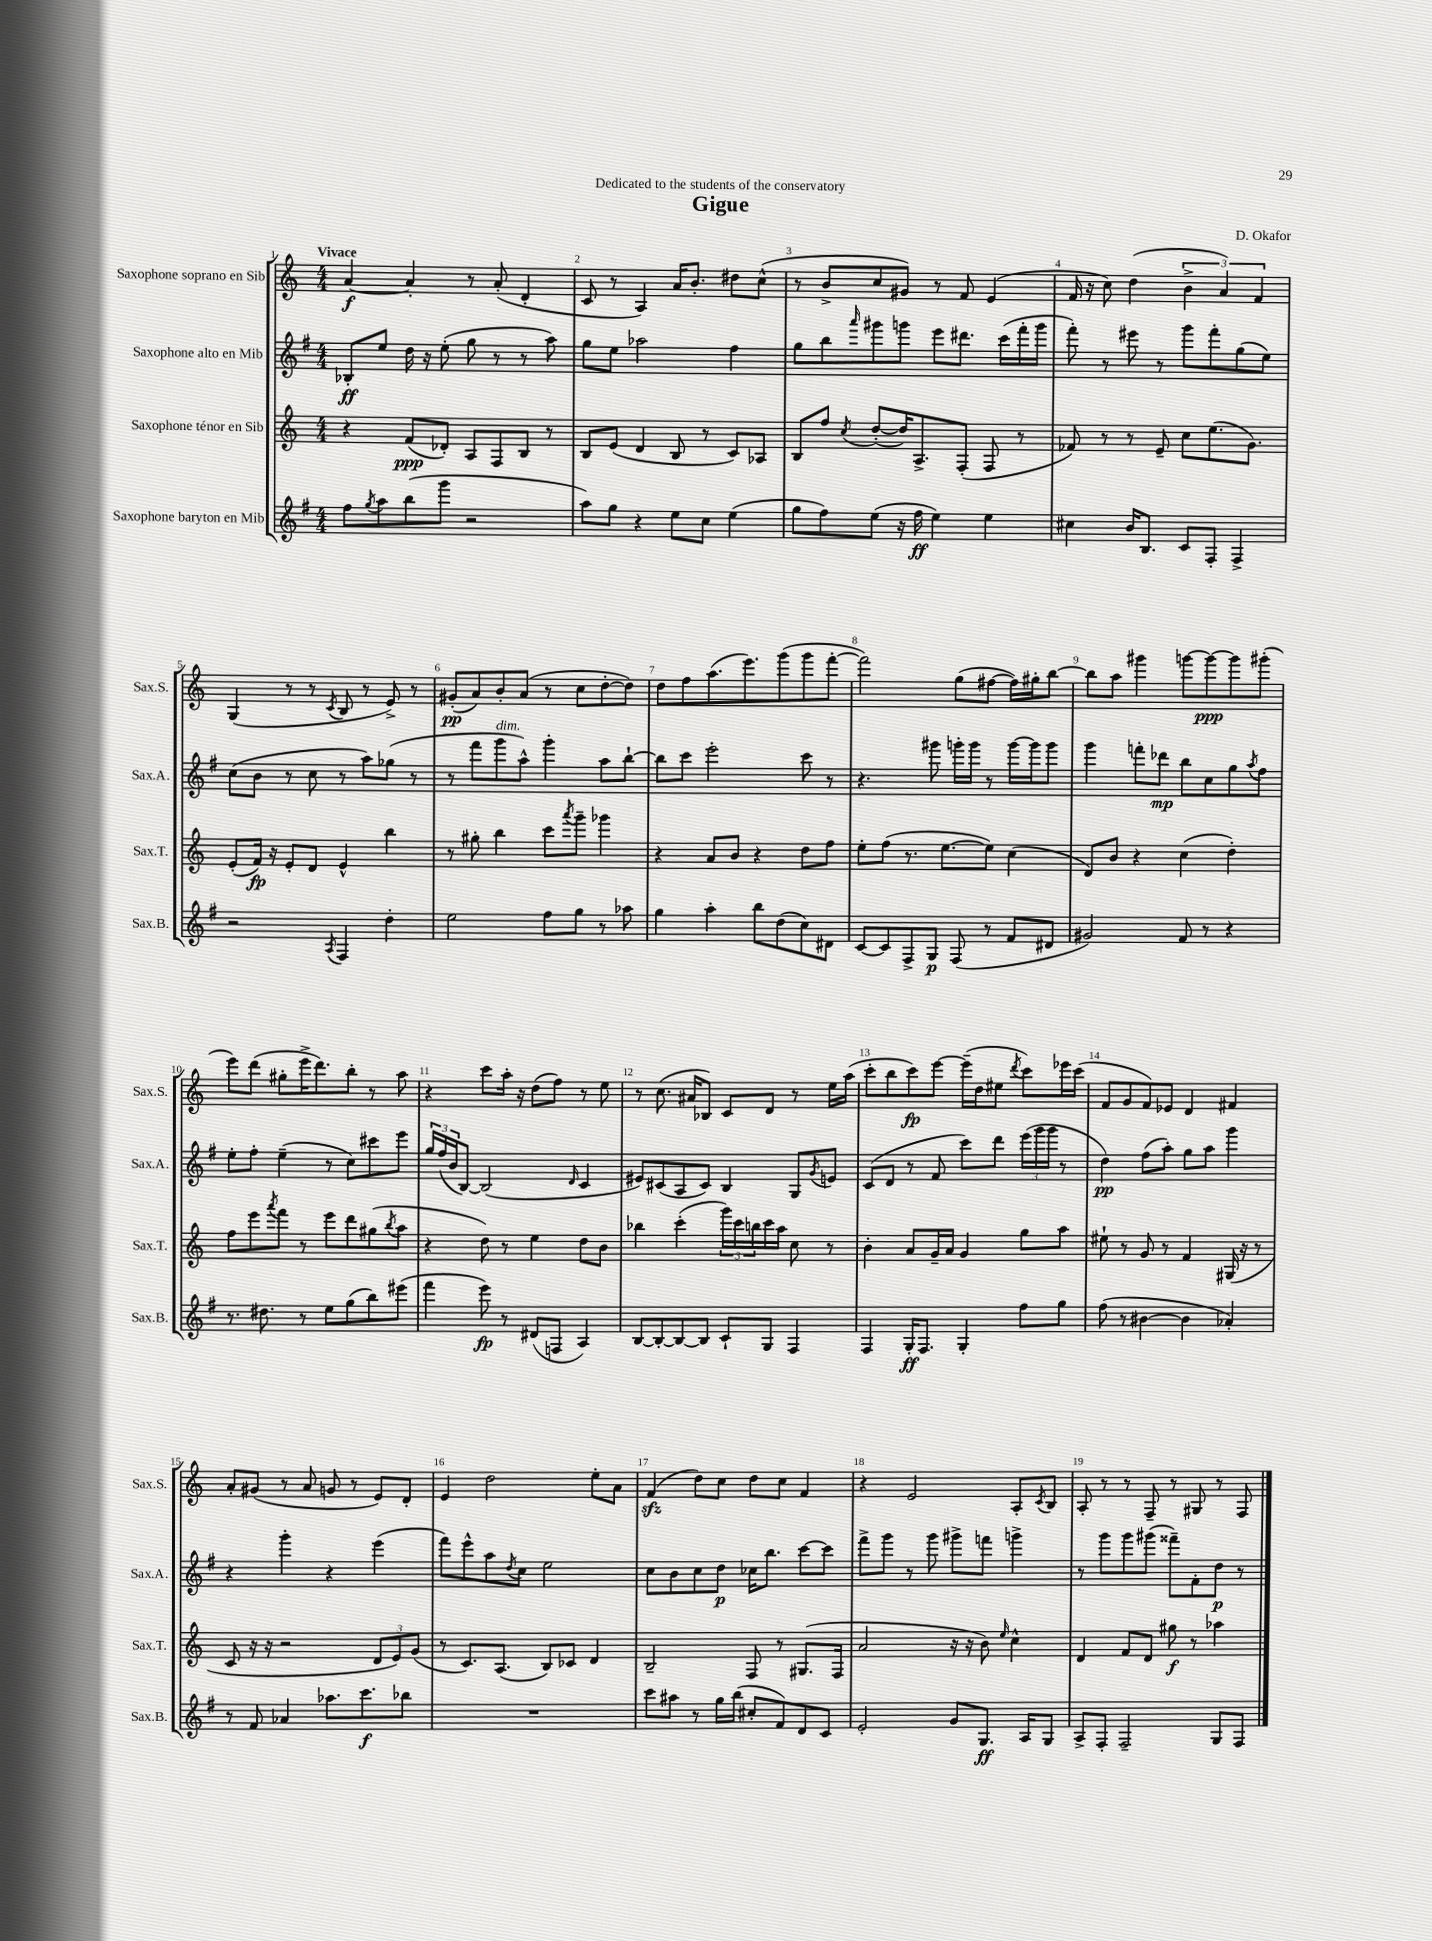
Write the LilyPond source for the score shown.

\header { title = "Gigue" composer = "D. Okafor" dedication = "Dedicated to the students of the conservatory" }
<<
\new StaffGroup <<
\new Staff = "s0" \with { instrumentName = "Saxophone soprano en Sib" shortInstrumentName = "Sax.S." } {
    \clef treble \key c \major \numericTimeSignature \time 4/4 \tempo "Vivace"
    a'4~\f a'4-. r8 a'8-.( d'4-. |
    c'8 r8 a4) a'16 b'8.-. dis''8 c''8-^( |
    r8 b'8-> c''8 gis'8) r8 f'8 e'4( |
    f'16 r16 c''8) d''4( \tuplet 3/2 { b'4-> a'4) f'4 } |
    g4( r8 r8 \acciaccatura { c'8 } b8 r8 e'8->) r8 |
    gis'8-.\pp( a'8) b'8-. a'8( r8 c''8 d''8~-. d''8) |
    d''8 f''8 a''8.( e'''8.) g'''8( g'''8 f'''8~-. |
    f'''2) g''8( fis''8~ fis''16) gis''16-. b''8~ |
    b''8 a''8 gis'''4 g'''8~ g'''8~\ppp g'''8 gis'''8-.( |
    e'''8) d'''8( gis''8-. e'''16-> d'''8.) b''8-. r8 a''8 |
    r4 c'''8 a''16-. r16 d''8( f''8) r8 e''8 |
    r8 c''8.( ais'16 bes8) c'8 d'8 r8 e''16 a''16( |
    c'''8-. b''8 c'''8\fp) e'''8~ e'''16--( d''16 eis''8 \acciaccatura { d'''8 } c'''8) ees'''16 c'''16( |
    f'8 g'8 f'8) ees'8 d'4 fis'4 |
    a'8-. gis'8( r8 a'8 g'8 r8 e'8) d'8-. |
    e'4 d''2 e''8-. a'8 |
    f'4\sfz( d''8) c''8 d''8 c''8 f'4 |
    r4 e'2 a8-. \acciaccatura { c'8 } b8 |
    a8-. r8 r8 f8-- r8 gis8 r8 f8 \bar "|." |
}
\new Staff = "s1" \with { instrumentName = "Saxophone alto en Mib" shortInstrumentName = "Sax.A." } {
    \clef treble \key g \major \numericTimeSignature \time 4/4
    bes8-.\ff e''8 d''16 r16 e''8-.( g''8 r8 r8 a''8) |
    g''8 e''8 aes''2 fis''4 |
    g''8 b''8 \grace { a'''16 } gis'''8 g'''8 e'''8 dis'''8. c'''16( fis'''16-. g'''16 |
    fis'''8-.) r8 eis'''8 r8 g'''8 fis'''8-. g''8( e''8) |
    c''8( b'8 r8 c''8 r8 a''8) ges''8( r8 |
    r8 fis'''8 g'''8^\markup { \italic "dim." } a''8-^) g'''4-. a''8 b''8~-! |
    b''8 c'''8 e'''2-. c'''8 r8 |
    r4. gis'''8 g'''16-. g'''16 r8 g'''16~ g'''16 g'''8 |
    g'''4 f'''8-. des'''8\mp b''8 c''8 g''8 \acciaccatura { a''8 } fis''8 |
    e''8-. fis''8-. e''4--( r8 c''8) cis'''8 e'''8 |
    \tuplet 3/2 { g''16 fis''16( b'16 } b8~) b2( \grace { d'16 } c'4 |
    eis'8) cis'8( a8 cis'8) b4 g8 \acciaccatura { g'8 } e'8 |
    c'8( d'8 r8 fis'8 c'''8) d'''8 \tuplet 3/2 { e'''16( g'''16 g'''16 } r8 |
    d''4\pp) fis''8( a''8-.) g''8 a''8 g'''4 |
    r4 g'''4-. r4 e'''4( |
    fis'''8) e'''8-^ a''8 \acciaccatura { d''8 } c''8 e''2 |
    c''8 b'8 c''8 d''8\p ces''16 b''8. c'''8~ c'''8 |
    fis'''8-> g'''8 r8 g'''8 gis'''8-> f'''8 g'''4-> |
    r8 g'''8 g'''8 gis'''8( fisis'''8--) fis'8-. d''8\p r8 \bar "|." |
}
\new Staff = "s2" \with { instrumentName = "Saxophone ténor en Sib" shortInstrumentName = "Sax.T." } {
    \clef treble \key c \major \numericTimeSignature \time 4/4
    r4 f'8\ppp( des'8-.) a8 f8 b8 r8 |
    b8 e'8( d'4 b8 r8 c'8) aes8 |
    b8 f''8 \acciaccatura { c''8 } d''8~-.( d''16) a8.-> f8-.( f8 r8 |
    fes'8) r8 r8 e'8-- c''8 e''8.( g'8.) |
    e'8-.( f'16\fp) r16 e'8-. d'8 e'4-^ b''4 |
    r8 gis''8-. b''4 c'''8 \acciaccatura { a'''8 } g'''8-- ges'''4 |
    r4 a'8 b'8 r4 d''8 f''8 |
    e''8-. f''8( r8. e''8.~ e''8) c''4( |
    d'8) b'8 r4 c''4( d''4-.) |
    f''8 e'''8 \acciaccatura { a'''8 } f'''8 r8 e'''8 d'''8 gis''8( \acciaccatura { b''8 } a''8 |
    r4 d''8) r8 e''4 d''8 b'8 |
    bes''4 c'''4-.( \tuplet 3/2 { g'''16) c'''16 b''16 } c'''16 a''16 c''8 r8 |
    b'4-. a'8 g'16-- a'16 g'4 g''8 a''8 |
    eis''8-! r8 g'8 r8 f'4 gis16( r16 r8 |
    c'8 r16 r16 r2 \tuplet 3/2 { d'8 e'8) g'8( } |
    r8 c'8.) a8.( b8) ces'8 d'4 |
    b2-- f8 r8 gis8.( f16 |
    a'2 r16 r16 b'8) \grace { e''16 } c''4-^ |
    d'4 f'8 d'8 gis''8\f r8 aes''4 \bar "|." |
}
\new Staff = "s3" \with { instrumentName = "Saxophone baryton en Mib" shortInstrumentName = "Sax.B." } {
    \clef treble \key g \major \numericTimeSignature \time 4/4
    fis''8 \acciaccatura { g''8 } a''8 b''8( g'''8 r2 |
    a''8) g''8 r4 e''8 c''8 e''4( |
    g''8 fis''8) e''8( r16 fis''16\ff e''4) e''4 |
    cis''4 b'16 b8. c'8 fis8-. fis4-> |
    r2 \acciaccatura { a8 } fis4 d''4-. |
    e''2 fis''8 g''8 r8 aes''8 |
    g''4 a''4-. b''8 d''8( c''8) dis'8 |
    c'8~ c'8 fis8-> g8\p fis8( r8 fis'8 dis'8 |
    gis'2) fis'8 r8 r4 |
    r8. dis''8. r8 e''8 g''8( b''8) eis'''8( |
    fis'''4 e'''8\fp) r8 dis'8( f8 a4) |
    b8~ b8~-. b8~ b8 c'8-! g8 fis4 |
    fis4 g16-.\ff fis8. g4-. fis''8 g''8 |
    fis''8( r8 bis'4~ bis'4 aes'4-.) |
    r8 fis'8 aes'4 aes''8. c'''8.\f bes''8 |
    R1 |
    c'''8 ais''8 r8 g''16 b''16( cis''8-. fis'8) d'8 c'8 |
    e'2-. g'8 g8.\ff a16 g8 |
    a8-> fis8-. fis2-- g8 fis8 \bar "|." |
}
>>
>>
\layout { \context { \Score \override BarNumber.break-visibility = ##(#f #t #t) barNumberVisibility = #all-bar-numbers-visible } }
